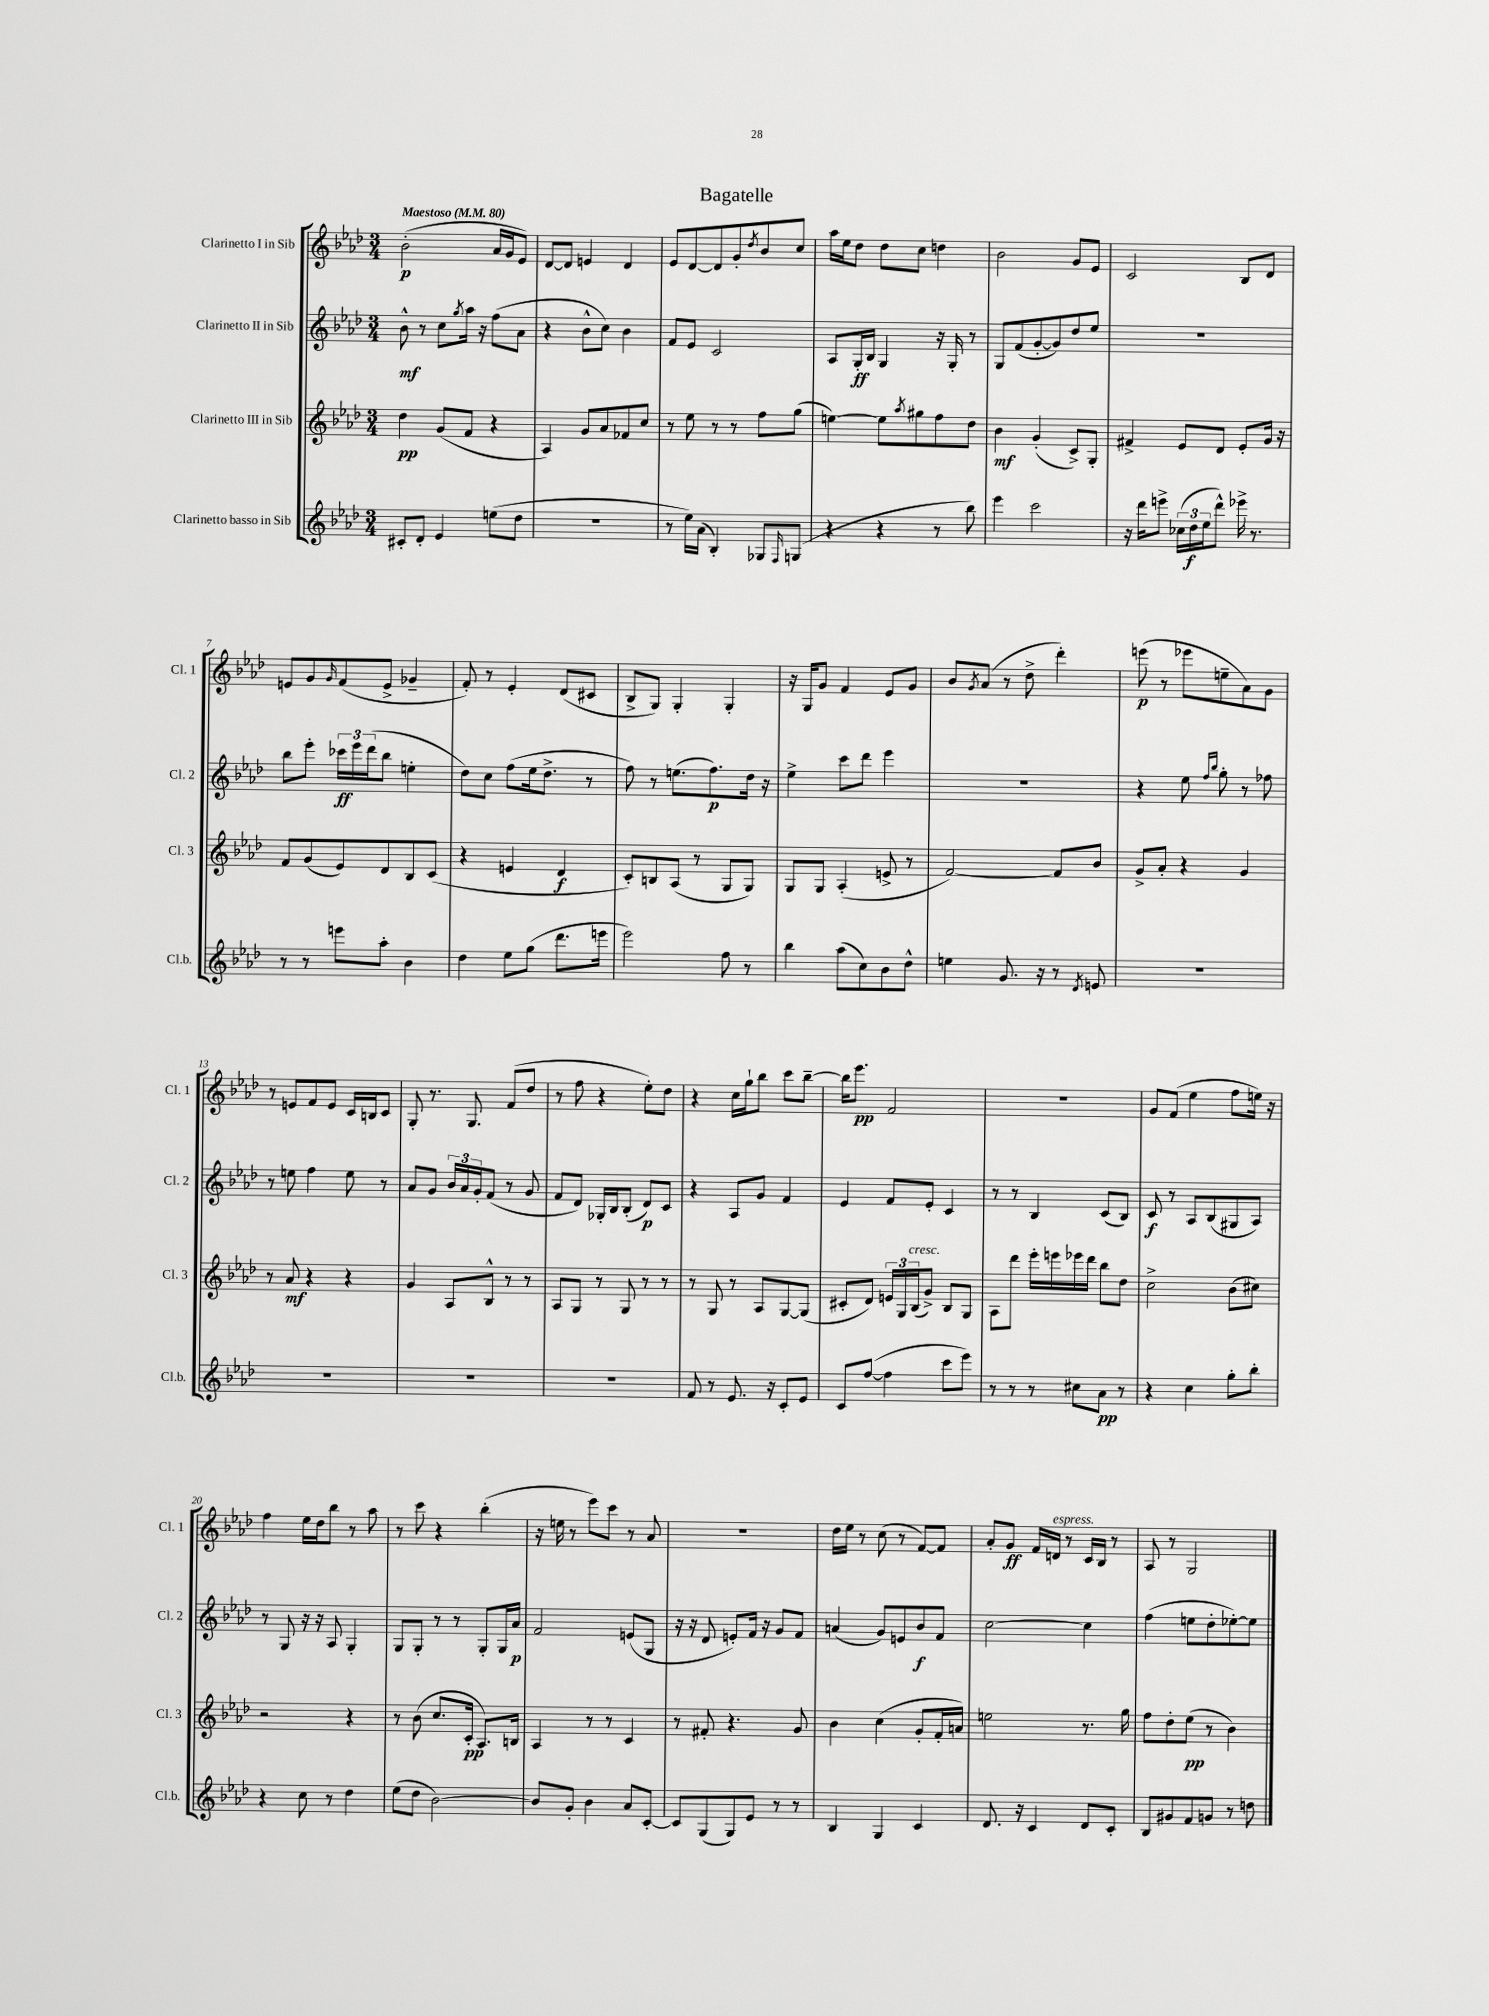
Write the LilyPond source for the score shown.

\header { title = "Bagatelle" }
<<
\new StaffGroup <<
\new Staff = "s0" \with { instrumentName = "Clarinetto I in Sib" shortInstrumentName = "Cl. 1" } {
    \clef treble \key aes \major \numericTimeSignature \time 3/4 \tempo "Maestoso" 4 = 80
    bes'2-.\p( aes'16 g'16 ees'8) |
    des'8~ des'8 e'4 des'4 |
    ees'8 des'8~ des'8 g'8-. \acciaccatura { des''8 } bes'8 c''8 |
    aes''16 ees''16 des''8 des''8 c''8 d''4 |
    bes'2 g'8 ees'8 |
    c'2 bes8 des'8 |
    e'8 g'8 \grace { g'16 } f'8( e'8-> ges'4-- |
    f'8-.) r8 ees'4-. des'8( cis'8 |
    bes8-> g8) g4-. g4-. |
    r16 g16 g'8 f'4 ees'8 g'8 |
    bes'8 \acciaccatura { g'8 } aes'8( r8 des''8-> des'''4-.) |
    e'''8\p( r8 ees'''8 e''8-- aes'8) g'8 |
    r8 e'8 f'8 e'8 c'16 b16 c'8 |
    g8-. r8. g8. f'8( des''8 |
    r8 f''8 r4 ees''8-.) des''8 |
    r4 c''16 g''16-! bes''8 c'''8 bes''8~-- |
    bes''16 ees'''8.\pp f'2 |
    R2. |
    g'8 f'8( ees''4 f''8 e''16) r16 |
    f''4 ees''16 des''16 bes''8 r8 aes''8 |
    r8 c'''8 r4 bes''4-.( |
    r16 e''16 r8 ees'''8) c'''8 r8 aes'8 |
    R2. |
    des''16 ees''16 r8 c''8( r8 f'8~) f'8 |
    aes'8-. g'8\ff f'16 d'16^\markup { \italic "espress." } r8 c'16 bes16 r8 |
    aes8 r8 g2 \bar "|." |
}
\new Staff = "s1" \with { instrumentName = "Clarinetto II in Sib" shortInstrumentName = "Cl. 2" } {
    \clef treble \key aes \major \numericTimeSignature \time 3/4
    bes'8-^\mf r8 c''8 \acciaccatura { g''8 } aes''16 r16 f''8( aes'8 |
    r4 bes'8-^ c''8) bes'4 |
    f'8 ees'8 c'2 |
    aes8 g16-.\ff bes16 g4 r16 g16-. r8 |
    g8 f'8( g'8~-. g'8) des''8 ees''8 |
    R2. |
    bes''8 ees'''8-. \tuplet 3/2 { ces'''16\ff ees'''16 des'''16( } bes''8 e''4-. |
    des''8) c''8 f''8( ees''16 des''8.-> r8 |
    f''8) r8 e''8.( f''8.\p) des''16 r16 |
    ees''4-> c'''8 des'''8 ees'''4 |
    R2. |
    r4 ees''8 \grace { f''16 bes''16 } g''8-. r8 fes''8 |
    r8 e''8 f''4 e''8 r8 |
    aes'8 g'8 \tuplet 3/2 { bes'16 aes'16 g'16-. } f'8( r8 g'8 |
    f'8 des'8) ges16-. bes16 bes8-.( des'8\p) c'8 |
    r4 aes8 g'8 f'4 |
    ees'4 f'8 ees'8-. c'4 |
    r8 r8 bes4 c'8( bes8) |
    c'8\f r8 aes8 bes8( gis8 aes8) |
    r8 g8 r16 r16 aes8 g4-. |
    g8 g8-. r8 r8 g8-. g16 aes'16\p |
    f'2 e'8( g8 |
    r16 r16 des'8 e'8-.) f'16 r16 g'8 f'8 |
    a'4( g'8) e'8 bes'8\f f'8 |
    c''2~ c''4 |
    f''4( e''8 des''8-. ees''8~-.) ees''8 \bar "|." |
}
\new Staff = "s2" \with { instrumentName = "Clarinetto III in Sib" shortInstrumentName = "Cl. 3" } {
    \clef treble \key aes \major \numericTimeSignature \time 3/4
    des''4\pp g'8( f'8 r4 |
    aes4) g'8 aes'8 fes'8 c''8 |
    r8 ees''8 r8 r8 f''8 g''8( |
    e''4~) e''8 \acciaccatura { aes''8 } gis''8 f''8 des''8 |
    bes'4\mf g'4-.( c'8->) g8-. |
    fis'4-> ees'8 des'8 ees'8-. g'16 r16 |
    f'8 g'8( ees'8) des'8 bes8 c'8( |
    r4 e'4 des'4\f |
    c'8-.) b8 aes8( r8 g8 g8) |
    g8 g8 aes4-.( e'8-> r8 |
    f'2~) f'8 bes'8 |
    g'8-> aes'8-. r4 g'4 |
    r8 aes'8\mf r4 r4 |
    g'4 aes8 bes8-^ r8 r8 |
    aes8 g8 r8 g8 r8 r8 |
    r8 g8 r8 aes8 g8~ g8( |
    cis'8-. des'8) \tuplet 3/2 { e'16 g16 bes16^\markup { \italic "cresc." }( } g'8->) bes8 g8 |
    aes8 des'''8 ees'''16-. e'''16 ees'''16 des'''16 bes''8 des''8 |
    c''2-> bes'8( cis''8) |
    r2 r4 |
    r8 bes'8( c''8. c'16-.\pp aes8.) b16 |
    aes4 r8 r8 c'4 |
    r8 fis'8-. r4. g'8 |
    bes'4 c''4( g'8-. f'16-. a'16) |
    e''2 r8. g''16 |
    f''8 des''8-. ees''8\pp( r8 bes'4) \bar "|." |
}
\new Staff = "s3" \with { instrumentName = "Clarinetto basso in Sib" shortInstrumentName = "Cl.b." } {
    \clef treble \key aes \major \numericTimeSignature \time 3/4
    cis'8-. des'8-. ees'4 e''8( des''8 |
    R2. |
    r8 ees''16) aes'16( bes4-.) ges8 \grace { f16 } g8( |
    r4 r4 r8 bes''8) |
    ees'''4 c'''2 |
    r16 des'''16 e'''8-> \tuplet 3/2 { ces''16( des''16\f ees''16 } des'''8-^) ees'''16-> r8. |
    r8 r8 e'''8 aes''8-. bes'4 |
    des''4 ees''8 g''8( des'''8. e'''16 |
    ees'''2) f''8 r8 |
    bes''4 aes''8( c''8) bes'8 des''8-^ |
    e''4 g'8. r16 r8 \acciaccatura { des'8 } e'8 |
    R2. |
    R2. |
    R2. |
    R2. |
    f'8 r8 ees'8. r16 c'8-. ees'8 |
    c'8 f''8~( f''4 c'''8 ees'''8) |
    r8 r8 r8 cis''8 aes'8\pp r8 |
    r4 c''4 g''8-. bes''8-. |
    r4 c''8 r8 des''4 |
    ees''8( des''8 bes'2~) |
    bes'8 g'8-. bes'4 aes'8 c'8~-. |
    c'8 g8( g8) ees'8 r8 r8 |
    bes4 g4 c'4 |
    des'8. r16 c'4 des'8 c'8-. |
    bes8 gis'8 f'8 g'8 r8 d''8 \bar "|." |
}
>>
>>
